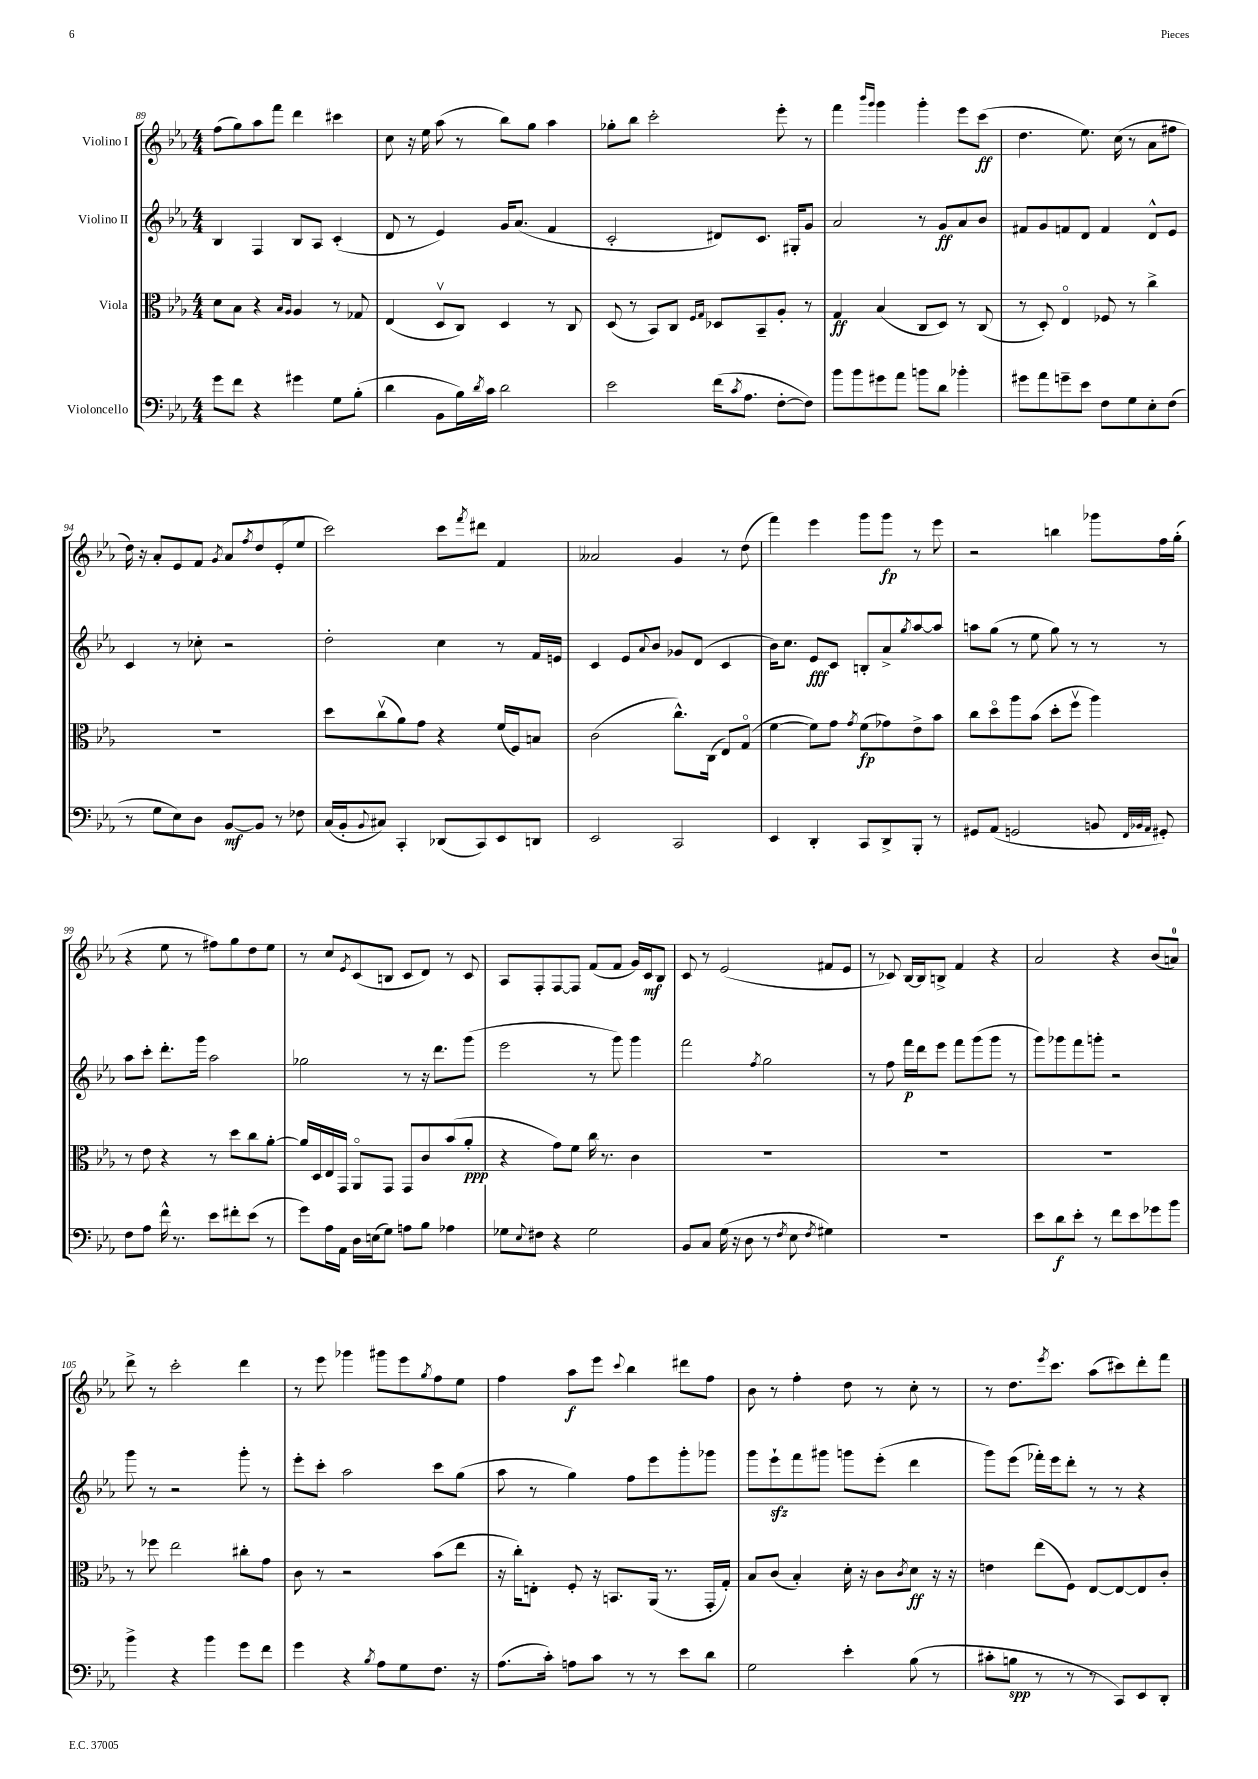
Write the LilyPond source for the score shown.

<<
\new StaffGroup <<
\new Staff = "s0" \with { instrumentName = "Violino I" } {
    \clef treble \key ees \major \numericTimeSignature \time 4/4
    f''8( g''8) aes''8 f'''8 d'''4 cis'''4 |
    c''8 r16 ees''16 aes''8( r8 bes''8) g''8 aes''4 |
    ges''8-. bes''8 c'''2-. ees'''8-. r8 |
    f'''4 \grace { bes'''16 g'''16 } g'''4 g'''4-. ees'''8 c'''8\ff( |
    d''4. ees''8.) c''16( r8 aes'8 fis''8 |
    d''16) r16 aes'8-. ees'8 f'8 \acciaccatura { g'8 } aes'8 \acciaccatura { f''8 } d''8 ees'8-.( ees''8 |
    c'''2) c'''8 \acciaccatura { f'''8 } dis'''8 f'4 |
    aeses'2 g'4 r8 d''8( |
    f'''4) ees'''4 g'''8 g'''8\fp r8 ees'''8 |
    r2 b''4 ges'''8 f''16 g''16-.( |
    r4 ees''8 r8 fis''8) g''8 d''8 ees''8 |
    r8 c''8 \acciaccatura { ees'8 } c'8( b8 c'8 d'8) r8 c'8 |
    aes8 f8-. f8~ f8 f'8( f'8 g'16) c'16\mf bes8 |
    c'8 r8 ees'2( fis'8 ees'8 |
    r8 ces'8) bes16~ bes16 b8-> f'4 r4 |
    aes'2 r4 bes'8( a'8-0) |
    d'''8-> r8 c'''2-. d'''4 |
    r8 ees'''8 ges'''4 gis'''8 ees'''8 \acciaccatura { g''8 } f''8 ees''8 |
    f''4 aes''8\f ees'''8 \appoggiatura { c'''8 } bes''4 dis'''8 f''8 |
    bes'8 r8 f''4-. d''8 r8 c''8-. r8 |
    r8 d''8. \acciaccatura { ees'''8 } c'''8. aes''8( cis'''8) d'''8-. f'''8 \bar "|." |
}
\new Staff = "s1" \with { instrumentName = "Violino II" } {
    \clef treble \key ees \major \numericTimeSignature \time 4/4
    bes4 f4 bes8 aes8 c'4-.( |
    d'8 r8 ees'4) g'16 aes'8.( f'4 |
    c'2-. dis'8) c'8. gis16-. g'8 |
    aes'2 r8 g'8\ff aes'8 bes'8 |
    fis'8 g'8 f'8 d'8 f'4 d'8-^ ees'8 |
    c'4 r8 ces''8-. r2 |
    d''2-. c''4 r8 f'16 e'16 |
    c'4 ees'8 \appoggiatura { aes'8 } bes'8 ges'8 d'8( c'4 |
    bes'16) c''8. ees'8\fff c'8 b8-. aes'8-> \acciaccatura { g''8 } aes''8~ aes''8 |
    a''8 g''8( r8 ees''8 g''8) r8 r8 r8 |
    aes''8 c'''8-. d'''8.-. g'''16 aes''2 |
    ges''2 r8 r16 d'''8. g'''8( |
    ees'''2 r8 g'''8) g'''4 |
    f'''2 \acciaccatura { f''8 } g''2 |
    r8 f''8 f'''16\p d'''16 ees'''8 f'''8 g'''8( g'''8 r8 |
    g'''8) ges'''8 f'''8 g'''8-. r2 |
    g'''8 r8 r2 g'''8-. r8 |
    ees'''8-. c'''8-. aes''2 c'''8 g''8( |
    aes''8 r8 g''4) f''8 ees'''8 g'''8-. ges'''8 |
    g'''8 ees'''8-!\sfz f'''8 gis'''8 g'''8 ees'''8-.( d'''4 |
    g'''8) ees'''8( fes'''16-.) ees'''16 d'''8-. r8 r8 r4 \bar "|." |
}
\new Staff = "s2" \with { instrumentName = "Viola" } {
    \clef alto \key ees \major \numericTimeSignature \time 4/4
    d'8 bes8 r4 \grace { bes16 aes16 } aes4 r8 ges8 |
    ees4( d8\upbow c8) d4 r8 c8 |
    d8( r8 bes,8) c8 \grace { f16 g16 } des8 bes,8-- aes8-. r8 |
    g4\ff bes4( c8 d8) r8 c8( |
    r8 d8-.) ees4\flageolet fes8 r8 c''4-> |
    R1 |
    d''8 c''8\upbow( aes'8) g'8 r4 f'16( f16) b8 |
    c'2( c''8.-^) c16( ees8) g8\flageolet( |
    f'4~ f'8) g'8 \acciaccatura { g'8 } f'8\fp( ges'8) ees'8-> bes'8 |
    c''8 d''8\flageolet aes''8 bes'8( d''8-. f''8\upbow aes''4) |
    r8 ees'8 r4 r8 d''8 c''8 aes'8~-. |
    aes'16 d16 ees16 g,16 aes,8\flageolet g,8 g,8 c'8 bes'8( aes'8-.\ppp |
    r4 g'8) f'8 c''16 r8. c'4 |
    R1 |
    R1 |
    R1 |
    r8 fes''8 ees''2 cis''8-. g'8 |
    c'8 r8 r2 bes'8( ees''8 |
    r16 c''16-.) e8-. f8-. r16 b,8. aes,16( r8. g,16-. g16-.) |
    bes8 c'8( bes4-.) d'16-. r16 c'8 \acciaccatura { c'8 } d'8\ff r16 r16 |
    e'4 ees''8( f8) ees8~ ees8~ ees8 c'8-. \bar "|." |
}
\new Staff = "s3" \with { instrumentName = "Violoncello" } {
    \clef bass \key ees \major \numericTimeSignature \time 4/4
    g'8 f'8 r4 gis'4 g8 bes8-.( |
    d'4 bes,8 bes16) \acciaccatura { d'8 } c'16 d'2 |
    ees'2 f'16( \acciaccatura { c'8 } aes8. f8~-. f8) |
    bes'8 bes'8 gis'8 aes'8 b'8 d'8 bes'4-. |
    gis'8 aes'8 g'8-- ees'8 f8 g8 ees8-. f8( |
    r8 g8 ees8) d8 bes,8~\mf bes,8 r8 fes8 |
    c16( bes,16-. \appoggiatura { bes,8 } cis8) c,4-. des,8( c,8) ees,8 d,8 |
    ees,2 c,2 |
    ees,4 d,4-. c,8 d,8-> bes,,8-. r8 |
    gis,8 aes,8( g,2 b,8 \grace { f,32 bes,32 aes,32 } gis,8-.) |
    f8 aes8 f'16-^ r8. ees'8 fis'8-. ees'8( r8 |
    g'8) aes16 aes,16 d16 e16( g8) a8 bes8 aes4 |
    ges8 \appoggiatura { ees8 } fis8 r4 ges2 |
    bes,8 c8 g16( r16 d8 r8 \acciaccatura { f8 } ees8 \acciaccatura { f8 } gis4) |
    R1 |
    ees'8 d'8\f ees'8-. r8 f'8 ees'8 ges'8 bes'8 |
    bes'4-> r4 bes'4 g'8 f'8 |
    g'4 r4 \acciaccatura { bes8 } aes8 g8 f8. r16 |
    aes8.( c'16-.) a8 c'8 r8 r8 ees'8 d'8 |
    g2 ees'4-. bes8( r8 |
    cis'8-. b8\spp r8 r8 r8 c,8) ees,8 d,8-. \bar "|." |
}
>>
>>
\layout { \context { \Score currentBarNumber = #89 } }
